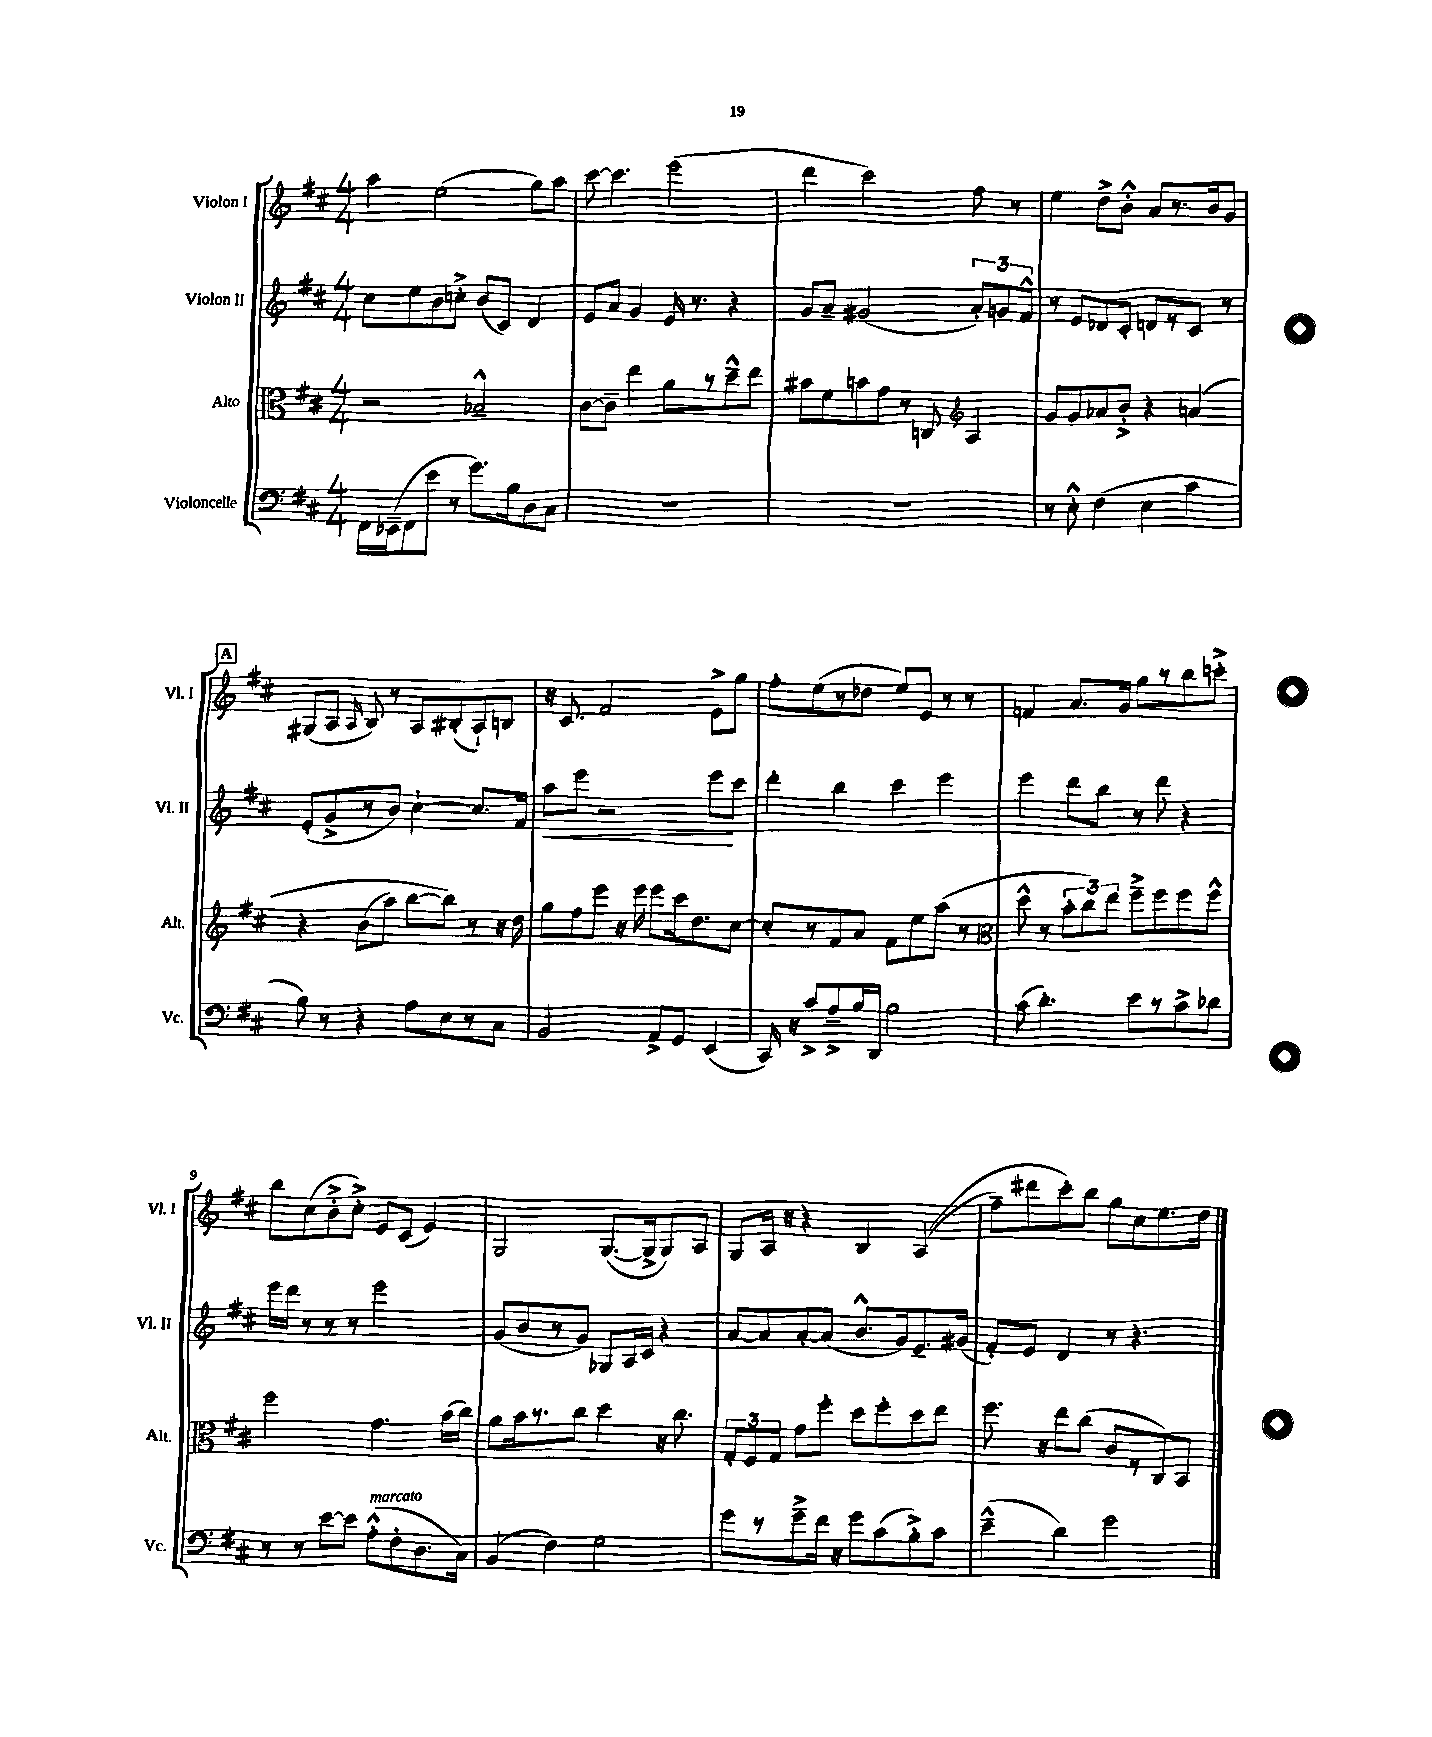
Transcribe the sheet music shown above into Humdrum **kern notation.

**kern	**kern	**kern	**kern
*staff4	*staff3	*staff2	*staff1
*clefF4	*clefC3	*clefG2	*clefG2
*k[f#c#]	*k[f#c#]	*k[f#c#]	*k[f#c#]
*M4/4	*M4/4	*M4/4	*M4/4
16FF#	2r	8cc#	4aa
(16EE-~	.	.	.
8FF#	.	8ee	.
8e	.	8b	(2ee
8r	.	8cc'^	.
8.g)	2B-~^^	(8b	.
.	.	8c#)	.
16B	.	.	.
8D	.	4d	8gg)
8C#	.	.	8aa
=	=	=	=
1r	[8c#	8e	[8ccc#
.	8c#~]	8a	4.ccc#]
.	4ee	4g	.
.	8a	16e	(2eee
.	.	8.r	.
.	8r	.	.
.	8dd~^^	4r	.
.	8ee	.	.
=	=	=	=
1r	8b#	8g	4ddd
.	8f#	8a~	.
.	8b	(2g#	2ccc#)
.	8g	.	.
.	8r	.	.
.	8C	.	.
*	*clefG2	*	*
.	4A	12a')	8ff#
.	.	12g	.
.	.	.	8r
.	.	12f#^^	.
=	=	=	=
8r	8g	8r	4ee
8E'^^	8g	8e	.
(4F#	8a-	8d-	8dd^
.	8b'^	8c#'	8b'^^
4E	4r	8d	8a
.	.	8r	8.r
4c#	&(4a	8c#	.
.	.	.	16b
.	.	8r	8g
=	=	=	=
8B)	4r	(8e'	(8G#
8r	.	8g^	8A
.	.	.	16qqA
4r	(8b	8r	8B)
.	8aa)	8b)	8r
8A	[8bb	[4cc#`	8A
8E	8bb]&)	.	(8B#'
8r	8r	8.cc#]	8A`)
8C#	16r	.	8B
.	16dd	16f#	.
=	=	=	=
2BB	8gg	8aa	16r
.	.	.	8.c#
.	8ff#	8eee	.
.	8eee	2r	2f#
.	16r	.	.
.	16eee	.	.
8AA^	8eee	.	.
8GG	16ccc#	.	.
.	8.dd	.	.
(4EE	.	8eee	8e^
.	[8cc#	8ccc#	8gg
=	=	=	=
16CC#)	8cc#']	4ddd'	8ff#'
16r	.	.	.
8c#^	8r	.	(8ee
8A~^	8f#	4bb	8r
16B	8a	.	8dd-
16DD	.	.	.
2B	8f#	4ccc#	8ee)
.	8ee	.	8e
.	(8aa	4eee	8r
.	8r	.	8r
=	=	=	=
*	*clefC3	*	*
(8c#	8dd^^	4eee	4f
4.d')	8r	.	.
.	12b'	8ddd	8.a
.	12cc#)	.	.
.	.	8bb	.
.	12ee	.	.
.	.	.	16g
8e	8ff#~^	8r	8gg
8r	8ff#	8ddd	8r
8c#^	8ff#	4r	8bb
8d-	8ff#^^	.	8ccc'^
=	=	=	=
8r	2ff#	16eee	8bb
.	.	16ddd	.
8r	.	8r	(8cc#
[8e	.	8r	8b'^
8e]	.	8r	8cc#'^)
(8A'^^	4.g	2eee	8e
8F#'	.	.	(8c#
8.D	.	.	4e)
.	(16b	.	.
16C#)	16cc#)	.	.
=	=	=	=
(4BB	8a	(8g	2G
.	16b	8b	.
.	8.r	.	.
4F#)	.	8r	.
.	8cc#	8g)	.
2G	4dd	8G-	([8.G
.	.	16A	.
.	.	16c#	16G^]
.	16r	4r	8G)
.	8.cc#	.	.
.	.	.	8A
=	=	=	=
8g	12G'	[8a	8G
.	12F#	.	.
8r	.	8a]	16A
.	12G	.	.
.	.	.	16r
8g~^	8g	[8a'	4r
16f#	8ff#'	(8a]	.
16r	.	.	.
8g	8dd	8.b^^	4B
(8c#	8ff#'	.	.
.	.	16g)	.
8B'^)	8dd	8.e~	&((4A
8c#	8ee	.	.
.	.	(16g#	.
=	=	=	=
(4e~^^	8.ff#	8f#')	8ff#~)
.	.	8e	8ddd#
.	16r	.	.
4d)	8ee	4d	8ccc#'&)
.	(8cc#	.	8bb
2g	8c#	8r	8gg
.	8r	4.r	8cc#
.	8C#)	.	8.ee
.	8BB	.	.
.	.	.	16dd
==	==	==	==
*-	*-	*-	*-
